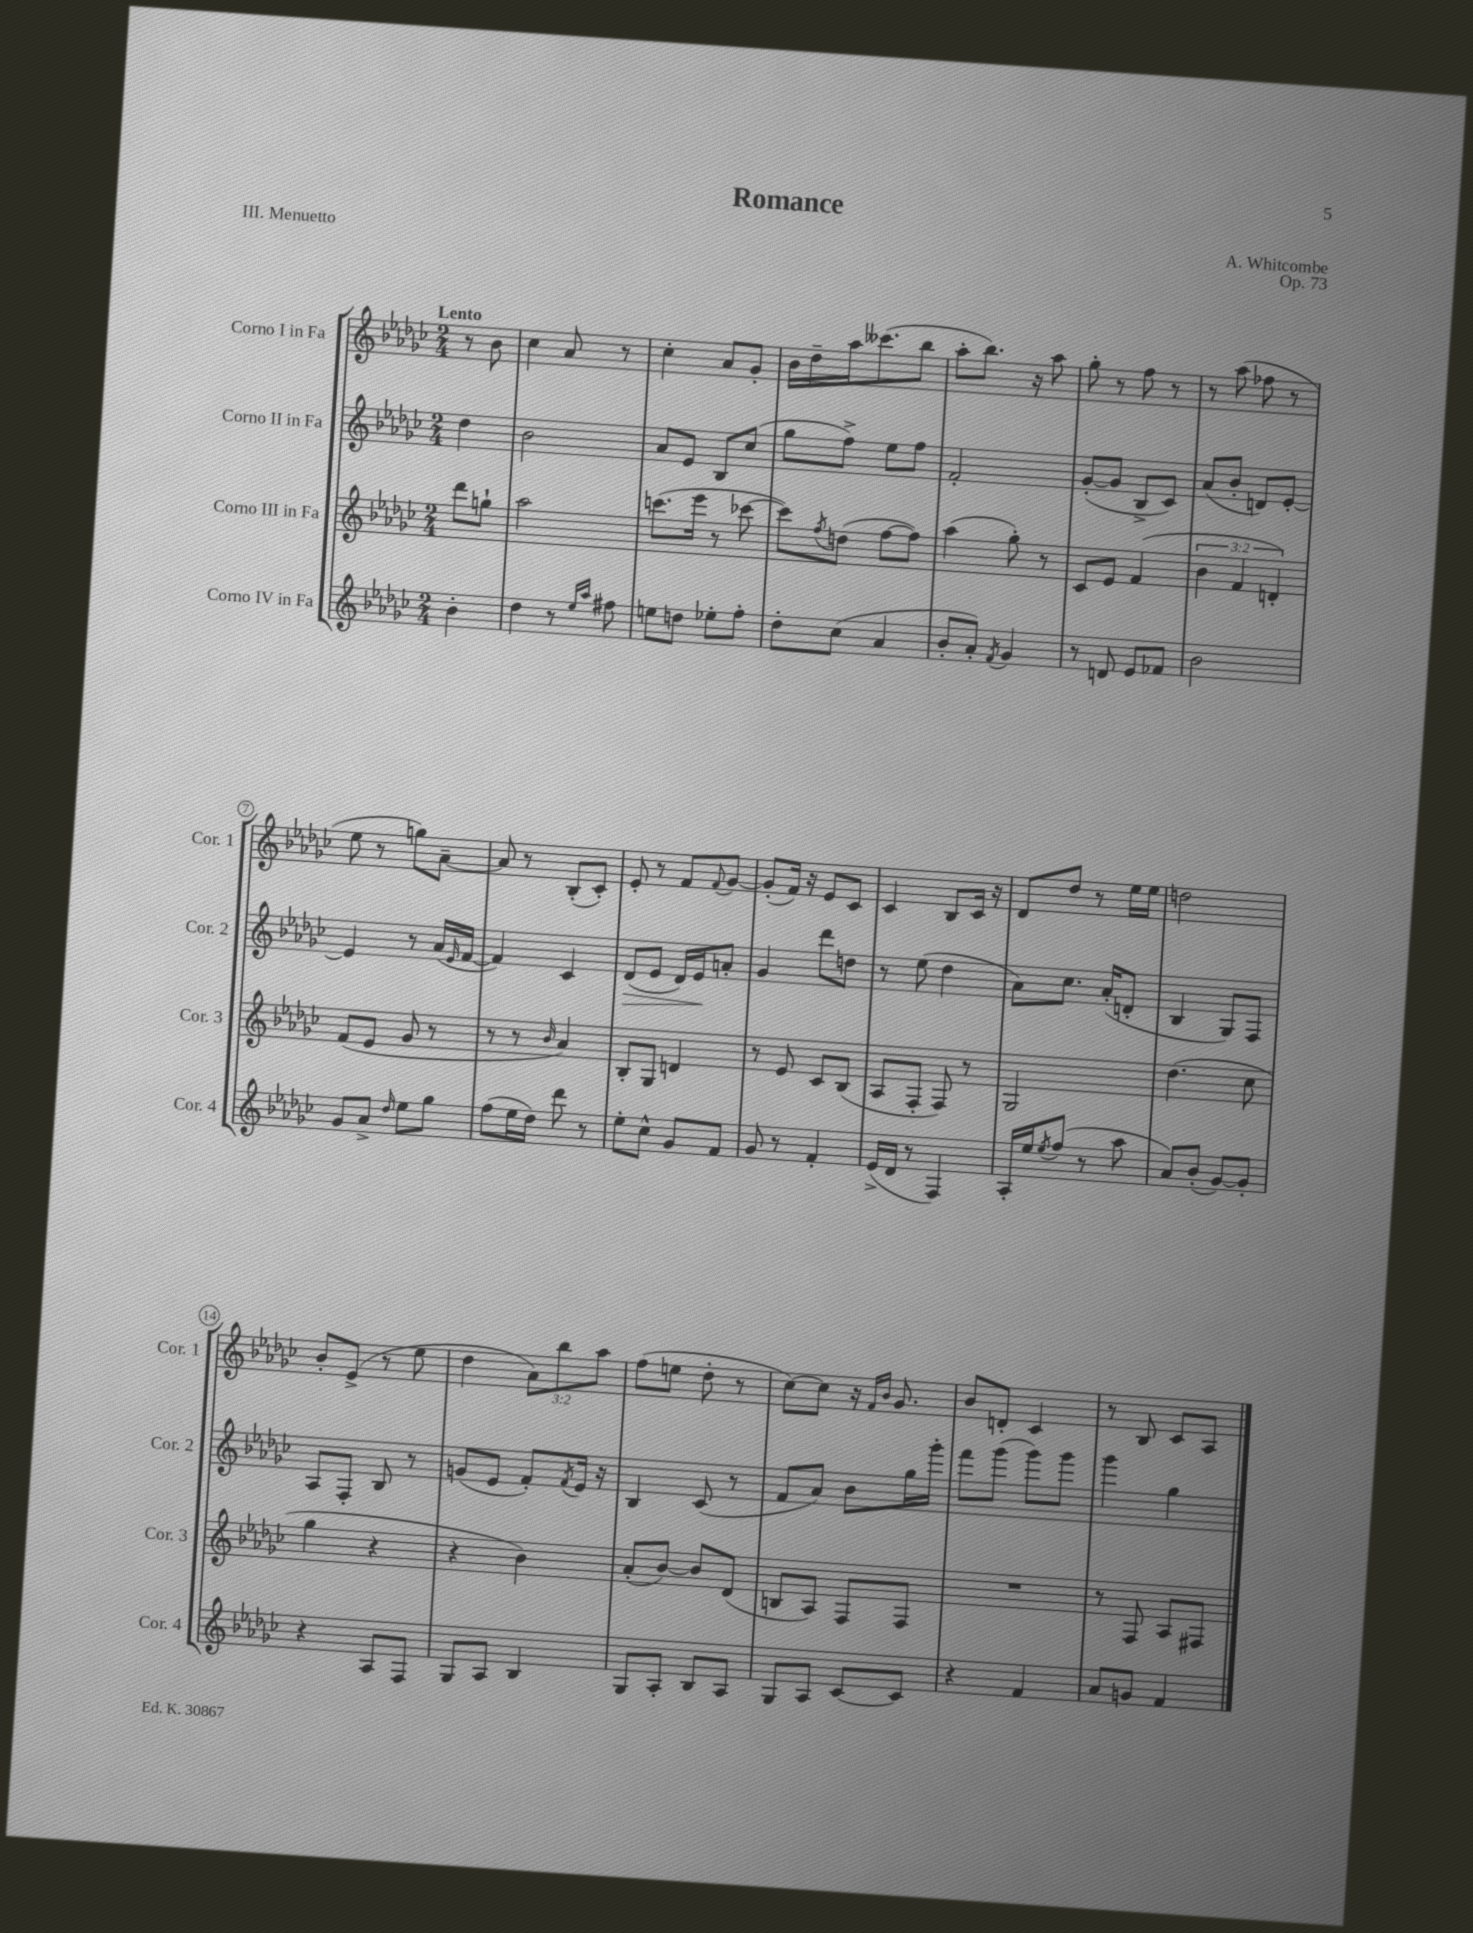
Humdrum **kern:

**kern	**kern	**kern	**kern
*staff4	*staff3	*staff2	*staff1
*clefG2	*clefG2	*clefG2	*clefG2
*k[b-e-a-d-g-c-]	*k[b-e-a-d-g-c-]	*k[b-e-a-d-g-c-]	*k[b-e-a-d-g-c-]
*M2/4	*M2/4	*M2/4	*M2/4
4b-'	8ddd-	4dd-	8r
.	8gg`	.	8b-
=	=	=	=
4dd-	2aa-	2b-	4cc-
8r	.	.	8a-
16qqee-	.	.	.
16qqaa-	.	.	.
8ff#	.	.	8r
=	=	=	=
8ee	(8.ccc	8a-	4cc-'
8dd	.	8e-	.
.	16eee-	.	.
8ee-'	8r	8B-	8a-
8ff'	[8ccc-	(8cc-	8g-'
=	=	=	=
8dd-'	8ccc-])	8gg-	16b-
.	.	.	16dd-~
.	8qff	.	.
(8cc-	(8dd	8ff^)	16aa-
.	.	.	(8.ccc--
4a-	[8ff	8ee-	.
.	8ff])	8ff	8bb-
=	=	=	=
8b-'	(4aa-	2f'	8aa-'
8a-')	.	.	8.bb-)
8qf	.	.	.
4g-	8gg-')	.	.
.	.	.	16r
.	8r	.	8aa-
=	=	=	=
8r	8c-	([8g-'	8gg-'
8d	8e-	8g-]	8r
8e-	(4f	8B-^	8ff
8f-	.	8c-)	8r
=	=	=	=
2b-	6b-	(8a-	8r
.	.	8b-'	(8aa-
.	6f	.	.
.	.	8d)	8ff-
.	6d')	.	.
.	.	[8e-'	8r
=	=	=	=
8g-	(8f	4e-]	8ee-
8a-^	8e-	.	8r
16qqdd-	.	.	.
8ee-	8g-	8r	8gg)
8gg-	8r	(16a-	[8a-~
.	.	16qqe-	.
.	.	[16f	.
=	=	=	=
(8ff	8r	4f])	8a-]
16ee-	8r	.	8r
16dd-)	.	.	.
.	16qqb-	.	.
8ddd-	4a-)	4c-	(8B-'
8r	.	.	8c-')
=	=	=	=
8ee-'	8B-'	(8d-	8e-'
8cc-^^	8G-	8e-	8r
8g-	4d	16d-)	8f
.	.	16e-	.
.	.	.	8qqf
8f	.	8a'	[8g-
=	=	=	=
8g-	8r	4g-	(8g-']
8r	8e-	.	16f)
.	.	.	16r
4f'	8c-	8ddd-	8e-
.	(8B-	8dd	8c-
=	=	=	=
(16e-^	8A-	8r	4c-
16d-	.	.	.
8r	8F'	(8ee-	.
4F)	8F)	4dd-	8B-
.	8r	.	16c-
.	.	.	16r
=	=	=	=
16A-'	2G-	8a-)	8d-
16ee-	.	.	.
8qee-	.	.	.
(8ff	.	8.cc-	8dd-
8r	.	.	8r
.	.	(16a-'	.
8aa-	.	8d'	16ee-
.	.	.	16ee-
=	=	=	=
8a-)	(4.dd-	4B-	2dd
(8b-'	.	.	.
[8g-)	.	8G-)	.
8g-']	8cc-	8F	.
=	=	=	=
4r	4gg-	8A-	8b-'
.	.	8F'	(8e-^
8A-	4r	8B-	8r
8F	.	8r	8ee-
=	=	=	=
8G-	4r	(8g	4dd-
8A-	.	8e-	.
4B-	4b-)	8f')	12a-)
.	.	.	12bb-
.	.	8qf	.
.	.	16e-	.
.	.	.	12aa-
.	.	16r	.
=	=	=	=
8G-	(8a-'	4B-	(8ff
8A-'	[8b-)	.	8ee
8B-	8b-]	(8c-	8dd-'
8A-	(8d-	8r	8r
=	=	=	=
8G-	8B	8f	[8cc-)
8A-	8A-)	8a-)	8cc-]
[8c-	8F	8b-	16r
.	.	.	16qqf
.	.	.	16qqb-
.	.	.	8.g-
8c-]	8F	16gg-	.
.	.	16ggg-'	.
=	=	=	=
4r	2r	8fff	8b-
.	.	(8ggg-	8d'
4f	.	8ggg-)	4c-
.	.	8ggg-	.
=	=	=	=
8a-	8r	4ggg-	8r
8g	8F	.	8B-
4f	8A-	4gg-	8c-
.	8F#	.	8A-
==	==	==	==
*-	*-	*-	*-
